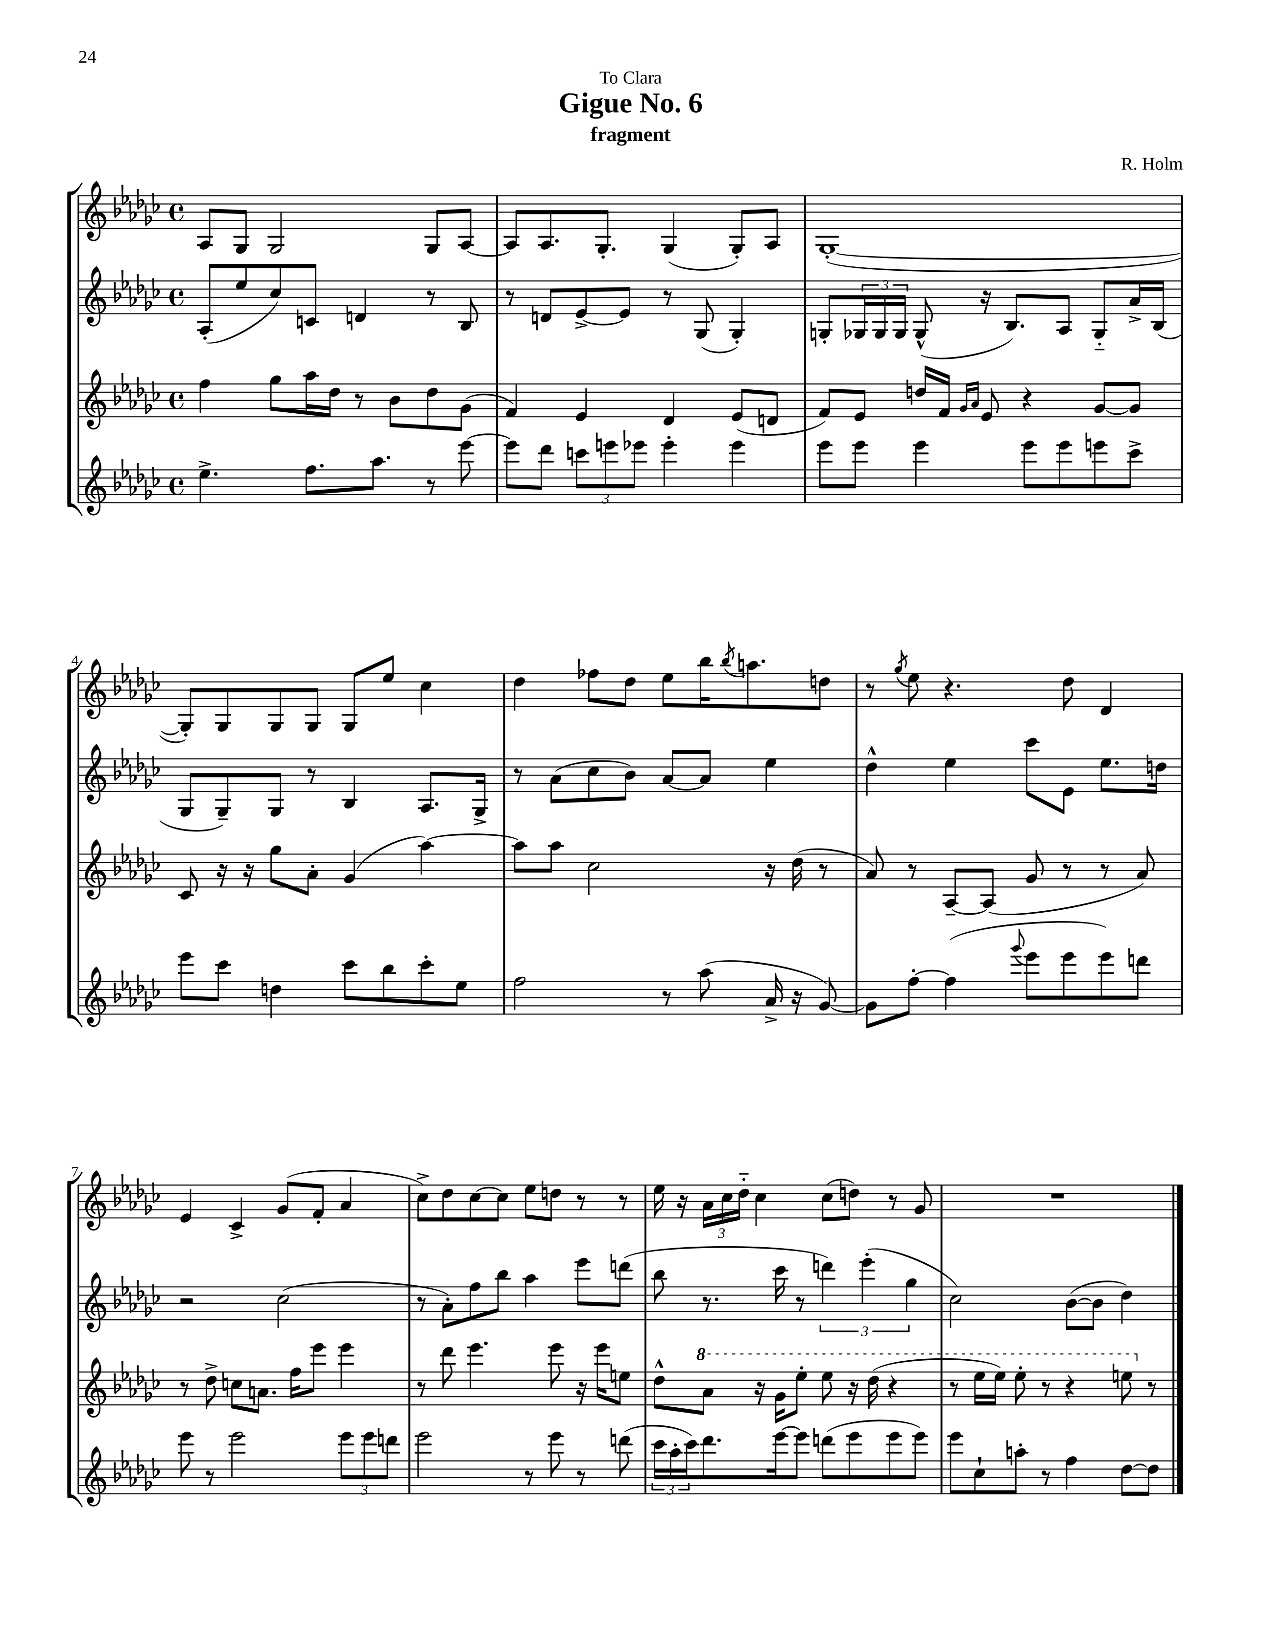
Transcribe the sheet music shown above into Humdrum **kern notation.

**kern	**kern	**kern	**kern
*staff4	*staff3	*staff2	*staff1
*clefG2	*clefG2	*clefG2	*clefG2
*k[b-e-a-d-g-c-]	*k[b-e-a-d-g-c-]	*k[b-e-a-d-g-c-]	*k[b-e-a-d-g-c-]
*M4/4	*M4/4	*M4/4	*M4/4
*met(c)	*met(c)	*met(c)	*met(c)
4.ee-^\	4ff\	(8A-'/L	8A-/L
.	.	8ee-/	8G-/J
.	8gg-\L	8cc-/)	2G-/
8.ff\L	16aa-\L	8c/J	.
.	16dd-\JJ	.	.
.	8r	4d/	.
8.aa-\J	.	.	.
.	8b-\L	.	.
8r	8dd-\	8r	8G-/L
[8eee-\	(8g-\J	8B-/	[8A-/J
=	=	=	=
8eee-\]L	4f/)	8r	8A-/]L
8ddd-\J	.	8d/L	8.A-/
12ccc\L	4e-/	[8e-^/	.
.	.	.	8.G-'/J
12eee\	.	.	.
.	.	8e-/]J	.
12eee-\J	.	.	.
4eee-'\	4d-/	8r	(4G-/
.	.	(8G-/	.
4eee-\	(8e-/L	4G-'/)	8G-'/L)
.	8d/J	.	8A-/J
=	=	=	=
8eee-\L	8f/L)	8G'/L	([1G-'
8eee-\J	8e-/J	24G-/L	.
.	.	24G-/	.
.	.	24G-/JJ	.
4eee-\	16dd/LL	(8G-^^/	.
.	16f/JJ	.	.
.	16qqg-/LL	.	.
.	16qqa-/JJ	.	.
.	8e-/	16r	.
.	.	8.B-/L)	.
8eee-\L	4r	.	.
8eee-\	.	8A-/J	.
8eee\	[8g-/L	8G-'~/L	.
8ccc-^\J	8g-/]J	16a-^/L	.
.	.	(16B-/JJ	.
=	=	=	=
8eee-\L	8c-/	8G-/L	8G-'/]L)
8ccc-\J	16r	8G-~/)	8G-/
.	16r	.	.
4dd\	8gg-\L	8G-/J	8G-/
.	8a-'\J	8r	8G-/J
8ccc-\L	(4g-/	4B-/	8G-/L
8bb-\	.	.	8ee-/J
8ccc-'\	[4aa-\)	8.A-/L	4cc-\
8ee-\J	.	.	.
.	.	16G-^/Jk	.
=	=	=	=
2ff\	8aa-\]L	8r	4dd-\
.	8aa-\J	(8a-\L	.
.	2cc-\	8cc-\	8ff-\L
.	.	8b-\J)	8dd-\J
8r	.	[8a-/L	8ee-\L
(8aa-\	.	8a-/]J	16bb-\K
.	.	.	8qbb-/
.	.	.	8.aa\
16a-^/	16r	4ee-\	.
16r	(16dd-\	.	.
[8g-/)	8r	.	8dd\J
=	=	=	=
8g-\]L	8a-/)	4dd-^^\	8r
.	.	.	8qgg-/
[8ff'\J	8r	.	8ee-\
(4ff\]	[8A-~/L	4ee-\	4.r
.	(8A-/]J	.	.
8qqggg-/	.	.	.
8eee-\L	8g-/	8ccc-\L	.
8eee-\	8r	8e-\J	8dd-\
8eee-\)	8r	8.ee-\L	4d-/
8ddd\J	8a-/)	.	.
.	.	16dd\Jk	.
=	=	=	=
8eee-\	8r	2r	4e-/
8r	8dd-^\	.	.
2eee-\	8cc\L	.	4c-^/
.	8.a\J	.	.
.	.	(2cc-\	(8g-/L
.	16ff\LK	.	.
.	8eee-\J	.	8f'/J
12eee-\L	4eee-\	.	4a-/
12eee-\	.	.	.
12ddd\J	.	.	.
=	=	=	=
2eee-\	8r	8r	8cc-^\L)
.	8ddd-\	8a-'\L)	8dd-\
.	4.eee-\	8ff\	[8cc-\
.	.	8bb-\J	8cc-\]J
8r	.	4aa-\	8ee-\L
8eee-\	8eee-\	.	8dd\J
8r	16r	8eee-\L	8r
.	16eee-\LK	.	.
(8ddd\	8ee\J	(8ddd\J	8r
=	=	=	=
24ccc-\LL	8dd-^^\L	8bb-\	16ee-\
24aa-'\	.	.	.
.	.	.	16r
24ccc-\J)	.	.	.
8.ddd-\	8aa-\J	8.r	24a-\LL
.	.	.	24cc-\
.	.	.	24dd-'~\JJ
.	16r	.	4cc-\
[16eee-\k	16gg-\LK	16ccc-\	.
8eee-\]J	8eee-'\J	8r	.
(8ddd\L	8eee-\	6ddd\)	(8cc-\L
8eee-\	16r	.	8dd\J)
.	.	(6eee-'\	.
.	(16ddd-\	.	.
8eee-\	4r	.	8r
.	.	6gg-\	.
8eee-\J)	.	.	8g-/
=	=	=	=
8eee-\L	8r	2cc-\)	1r
8cc-`\	16eee-\LL	.	.
.	16eee-\JJ)	.	.
8aa'\J	8eee-'\	.	.
8r	8r	.	.
4ff\	4r	([8b-\L	.
.	.	8b-\]J	.
[8dd-\L	8eee\	4dd-\)	.
8dd-\]J	8r	.	.
==	==	==	==
*-	*-	*-	*-
